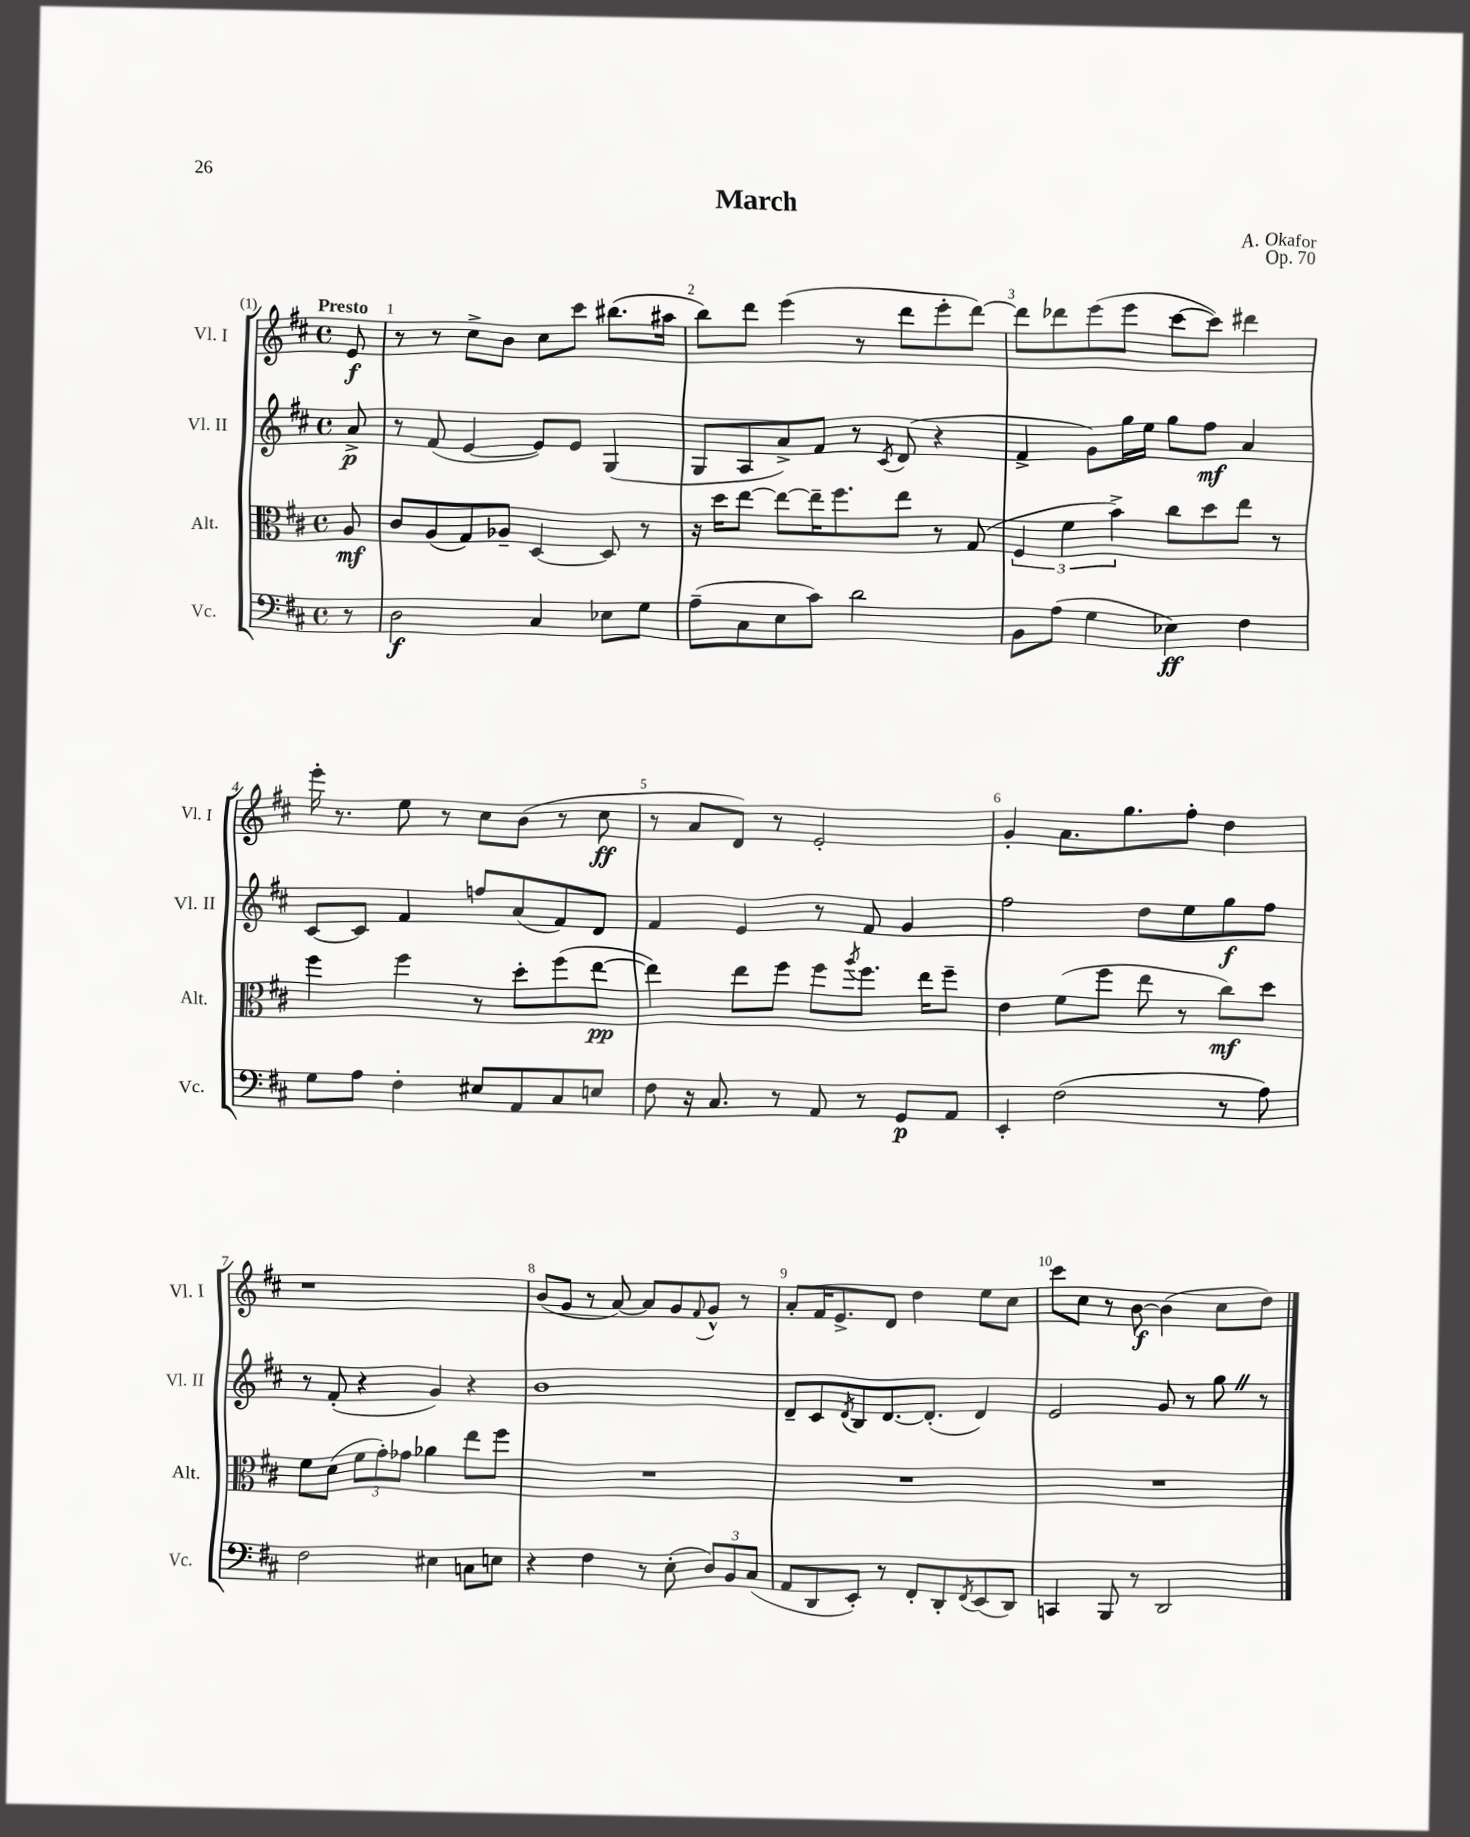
\header { title = "March" composer = "A. Okafor" opus = "Op. 70" }
<<
\new StaffGroup <<
\new Staff = "s0" \with { instrumentName = "Vl. I" shortInstrumentName = "Vl. I" } {
    \clef treble \key d \major \defaultTimeSignature \time 4/4 \partial 8 \tempo "Presto"
    e'8\f |
    r8 r8 cis''8-> b'8 cis''8 cis'''8 bis''8.( ais''16 |
    b''8) d'''8 e'''4( r8 d'''8 e'''8-. d'''8~) |
    d'''8 des'''8 e'''8( e'''8 cis'''8~ cis'''8) dis'''4 |
    e'''16-. r8. e''8 r8 cis''8 b'8( r8 cis''8\ff |
    r8 a'8 d'8) r8 e'2-. |
    g'4-. a'8. g''8. fis''8-. d''4 |
    r1 |
    b'8( g'8 r8 a'8~) a'8 g'8 \appoggiatura { fis'8 } g'8-^ r8 |
    a'8-. fis'16 e'8.-> d'8 d''4 e''8 cis''8 |
    cis'''8 cis''8 r8 b'8~\f b'4( cis''8 d''8) \bar "|." |
}
\new Staff = "s1" \with { instrumentName = "Vl. II" shortInstrumentName = "Vl. II" } {
    \clef treble \key d \major \defaultTimeSignature \time 4/4 \partial 8
    a'8->\p |
    r8 fis'8( e'4~ e'8) e'8 g4( |
    g8 a8 a'8->) fis'8 r8 \acciaccatura { cis'8 } d'8( r4 |
    fis'4-> g'8) g''16 e''16 g''8 fis''8\mf a'4 |
    cis'8~ cis'8 fis'4 f''8 a'8( fis'8) d'8 |
    fis'4 e'4 r8 fis'8 g'4 |
    fis''2 d''8 e''8 g''8\f fis''8 |
    r8 fis'8-.( r4 g'4) r4 |
    b'1 |
    d'8-- cis'8 \acciaccatura { d'8 } b8 d'8.~ d'8.-.( d'4) |
    e'2 g'8 r8 g''8 \once \override BreathingSign.text = \markup { \musicglyph "scripts.caesura.straight" } \breathe r8 \bar "|." |
}
\new Staff = "s2" \with { instrumentName = "Alt." shortInstrumentName = "Alt." } {
    \clef alto \key d \major \defaultTimeSignature \time 4/4 \partial 8
    a8\mf |
    cis'8 a8( g8) aes8-- d4~ d8 r8 |
    r16 d''16 e''8~ e''8~ e''16-- fis''8. e''8 r8 g8( |
    \tuplet 3/2 { fis4 fis'4 b'4->) } cis''8 d''8 e''8 r8 |
    fis''4 fis''4 r8 d''8-. fis''8( e''8~\pp |
    e''4) e''8 fis''8 fis''8 \acciaccatura { a''8 } fis''8. e''16 fis''8-- |
    e'4 fis'8( fis''8 e''8 r8 cis''8\mf) d''8 |
    fis'8 d'8( \tuplet 3/2 { fis'8 g'8-.) ges'8 } aes'4 e''8 fis''8 |
    R1 |
    R1 |
    R1 \bar "|." |
}
\new Staff = "s3" \with { instrumentName = "Vc." shortInstrumentName = "Vc." } {
    \clef bass \key d \major \defaultTimeSignature \time 4/4 \partial 8
    r8 |
    d2\f cis4 ees8 g8 |
    a8--( cis8 e8 cis'8) d'2 |
    b,8 a8( g4 ees4\ff) fis4 |
    g8 a8 fis4-. eis8 a,8 cis8 e8 |
    fis8 r16 cis8. r8 a,8 r8 g,8\p a,8 |
    e,4-. fis2( r8 a8) |
    fis2 eis4 c8 e8 |
    r4 fis4 r8 e8-.( \tuplet 3/2 { d8) b,8 cis8( } |
    a,8 d,8 e,8-.) r8 fis,8-. d,8-. \acciaccatura { fis,8 } e,8( d,8) |
    c,4 b,,8 r8 d,2 \bar "|." |
}
>>
>>
\layout { \context { \Score \override BarNumber.break-visibility = ##(#f #t #t) barNumberVisibility = #all-bar-numbers-visible } }
